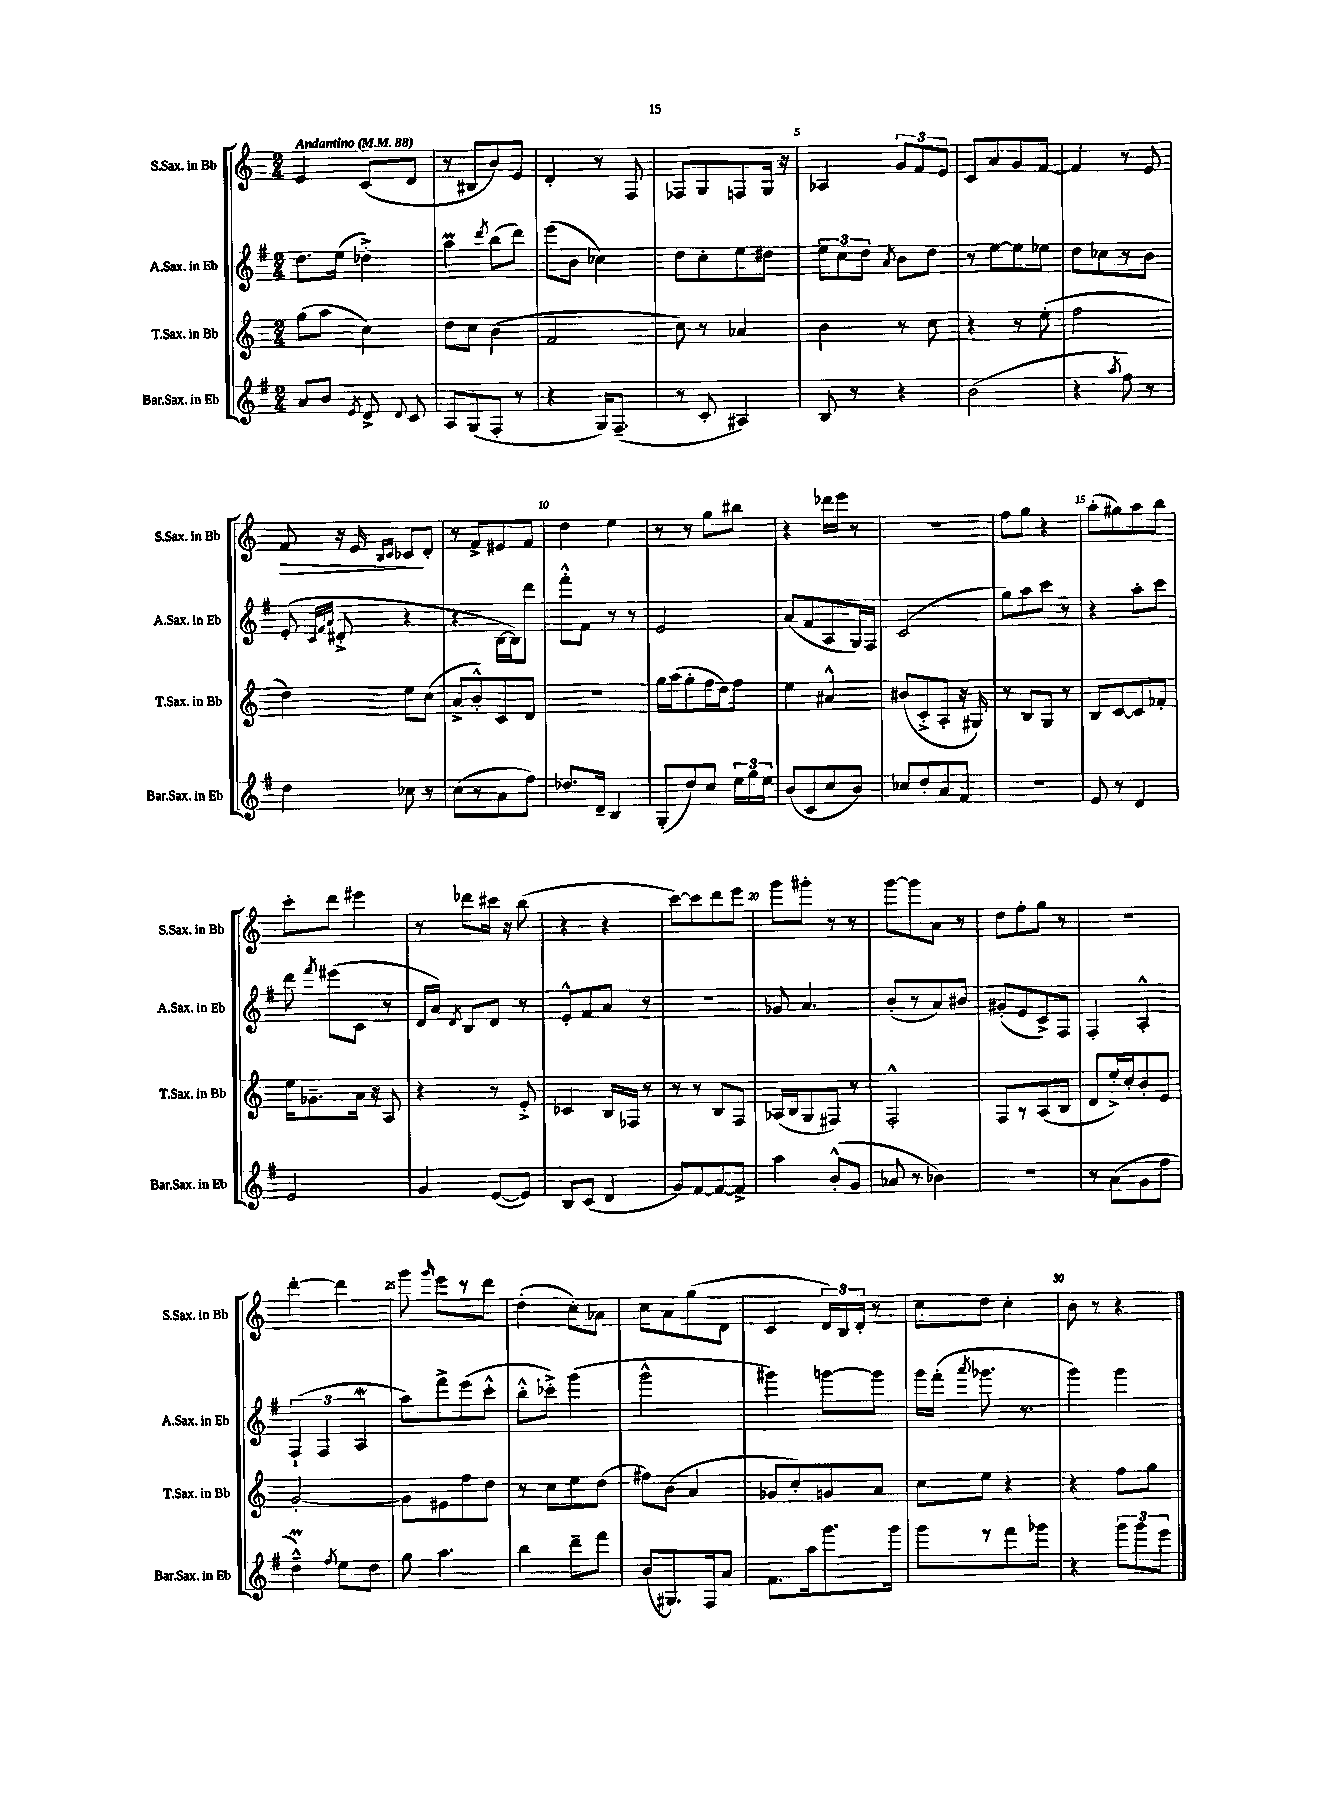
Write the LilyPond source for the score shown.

<<
\new StaffGroup <<
\new Staff = "s0" \with { instrumentName = "S.Sax. in Bb" shortInstrumentName = "S.Sax. in Bb" } {
    \clef treble \key c \major \numericTimeSignature \time 2/4 \tempo "Andantino" 4 = 88
    \autoBeamOff e'4 c'8[( d'8] |
    r8 bis8[ b'8) e'8] |
    d'4-. r8 f8 |
    fes8[ g8 f8 g16] r16 |
    aes4 \tuplet 3/2 { g'8[ f'8 e'8] } |
    c'8[ a'8 g'8 f'8]~ |
    f'4 r8 e'8 |
    f'8\> r16 e'16 \grace { b16[ c'16] } ces'8[\! d'8]-. |
    r8 f'8[-> eis'8 f'8] |
    d''4 e''4 |
    r8 r8 g''8[ bis''8] |
    r4 des'''16[ e'''16] r8 |
    R2 |
    f''8[ g''8] r4 |
    a''8[-.( gis''8) a''8 b''8] |
    c'''8[-. d'''8] eis'''4 |
    r8 des'''8[ cis'''16] r16 b''8( |
    r4 r4 |
    c'''8[~) c'''8 d'''8 e'''8] |
    g'''8[ gis'''8]-. r8 r8 |
    g'''8[~ g'''8 a'8] r8 |
    d''8[ f''8-. g''8] r8 |
    r2 |
    d'''4~-. d'''4 |
    g'''8 \grace { g'''16 } e'''8[ r8 d'''8] |
    d''4-.( c''8[-.) aes'8] |
    c''8[ a'8 g''8( d'8] |
    c'4 \tuplet 3/2 { d'16[) b16 d'16]-. } r8 |
    c''8[ d''8] c''4-. |
    b'8 r8 r4 \bar "|." |
}
\new Staff = "s1" \with { instrumentName = "A.Sax. in Eb" shortInstrumentName = "A.Sax. in Eb" } {
    \clef treble \key g \major \numericTimeSignature \time 2/4
    \autoBeamOff d''8.[ e''16]( des''4-.->) |
    a''4\prall \acciaccatura { d'''8 } b''8[( d'''8]) |
    e'''8[( b'8] ces''4) |
    d''8[ c''8-. e''8 dis''8] |
    \tuplet 3/2 { e''8[ c''8 d''8] } \acciaccatura { a'8 } b'8[ d''8] |
    r8 e''8[~ e''8 ees''8] |
    d''8[ ces''8 r8 b'8] |
    e'8-.( \grace { c'32[ fis'32 a'32] } dis'8-.-> r4 |
    r4 b16[~ b16) d'''8] |
    fis'''8[-.-^ fis'8] r8 r8 |
    e'2 |
    a'8[( fis'8 a8 g16) fis16] |
    c'2( |
    g''8[) a''8 c'''8] r8 |
    r4 a''8[-. c'''8] |
    d'''8 \acciaccatura { fis'''8 } eis'''8[( c'8] r8 |
    d'16[ a'16]) \acciaccatura { d'8 } b8[ d'8] r8 |
    e'8[-.-^ fis'8 a'8] r8 |
    R2 |
    ges'8 a'4. |
    b'8[-.( r8 a'8) bis'8] |
    gis'8[-.( e'8 c'8->) fis8] |
    fis4-. a4-.-^ |
    \tuplet 3/2 { fis4-!( fis4 a4\mordent } |
    a''8[) fis'''8-> e'''8( c'''8]-.-^ |
    b''8[-.-^ ces'''8]-.->) g'''4( |
    g'''2-^ |
    gis'''4) g'''8[~ g'''8] |
    g'''16[ fis'''16]-.( \acciaccatura { a'''8 } ges'''8. r8. |
    g'''4) g'''4 \bar "|." |
}
\new Staff = "s2" \with { instrumentName = "T.Sax. in Bb" shortInstrumentName = "T.Sax. in Bb" } {
    \clef treble \key c \major \numericTimeSignature \time 2/4
    \autoBeamOff g''8[( a''8] c''4) |
    d''8[ c''8] b'4( |
    f'2 |
    c''8) r8 aes'4 |
    b'4 r8 c''8 |
    r4 r8 e''8-.( |
    f''2 |
    d''4) e''8[ c''8]( |
    a'8[-> b'8-.-^) c'8 d'8] |
    r2 |
    g''16[ a''16( g''8-. f''16 d''16) f''8] |
    e''4 ais'4-^ |
    bis'8[( c'8-.-> a8]-. r16 gis16) |
    r8 b8[ g8] r8 |
    b8[ c'8~ c'8 fes'8]-. |
    e''16[ ges'8.-- a'16] r16 a8 |
    r4 r8 e'8-.-> |
    ces'4 b16[ fes16] r8 |
    r8 r8 b8[ f8] |
    aes16[( b16 g8 fis8]) r8 |
    f2-.-^ |
    f8[ r8 a8( b8] |
    d'8[ e''16-.->) c''16-. b'8-. e'8] |
    g'2~-. |
    g'8[ eis'8 f''8 d''8] |
    r8 c''8[ e''8 d''8]( |
    fis''8[) b'8]( a'4 |
    ges'8[ c''8-.) g'8 a'8] |
    c''8[ e''8] r4 |
    r4 f''8[ g''8] \bar "|." |
}
\new Staff = "s3" \with { instrumentName = "Bar.Sax. in Eb" shortInstrumentName = "Bar.Sax. in Eb" } {
    \clef treble \key g \major \numericTimeSignature \time 2/4
    \autoBeamOff a'8[ b'8] \acciaccatura { e'8 } d'8-> \appoggiatura { d'8 } c'8 |
    a8[ g8( fis8]-. r8 |
    r4 g16[) fis8.]--( |
    r8 c'8-. ais4) |
    b8 r8 r4 |
    b'2( |
    r4 \acciaccatura { a''8 } fis''8) r8 |
    d''4 ces''8 r8 |
    c''8[( r8 a'8 fis''8]) |
    des''8.[ d'16]-- b4 |
    g8[-.( d''8) c''8] \tuplet 3/2 { e''16[ g''16 e''16] } |
    b'8[( c'8 c''8 b'8]) |
    ces''8[ d''8-. a'8 fis'8] |
    r2 |
    e'8 r8 d'4 |
    e'2 |
    g'4 e'8[~( e'8]) |
    b8[ c'8]( d'4 |
    g'8[) fis'8~ fis'8~ fis'8]-> |
    a''4 b'8[-.-^( g'8] |
    aes'8 r8 bes'4) |
    R2 |
    r8 a'8[( g'8 fis''8] |
    d''4---^\prall) \acciaccatura { fis''8 } e''8[ d''8] |
    g''8 a''4. |
    b''4 d'''8[-- fis'''8] |
    b'8[( gis8.) fis16 a'8] |
    fis'8.[ a''16 g'''8. g'''16] |
    g'''8[ r8 fis'''8 ges'''8] |
    r4 \tuplet 3/2 { g'''8[ g'''8 e'''8] } \bar "|." |
}
>>
>>
\layout { \context { \Score \override BarNumber.break-visibility = ##(#f #t #t) barNumberVisibility = #(every-nth-bar-number-visible 5) } }
